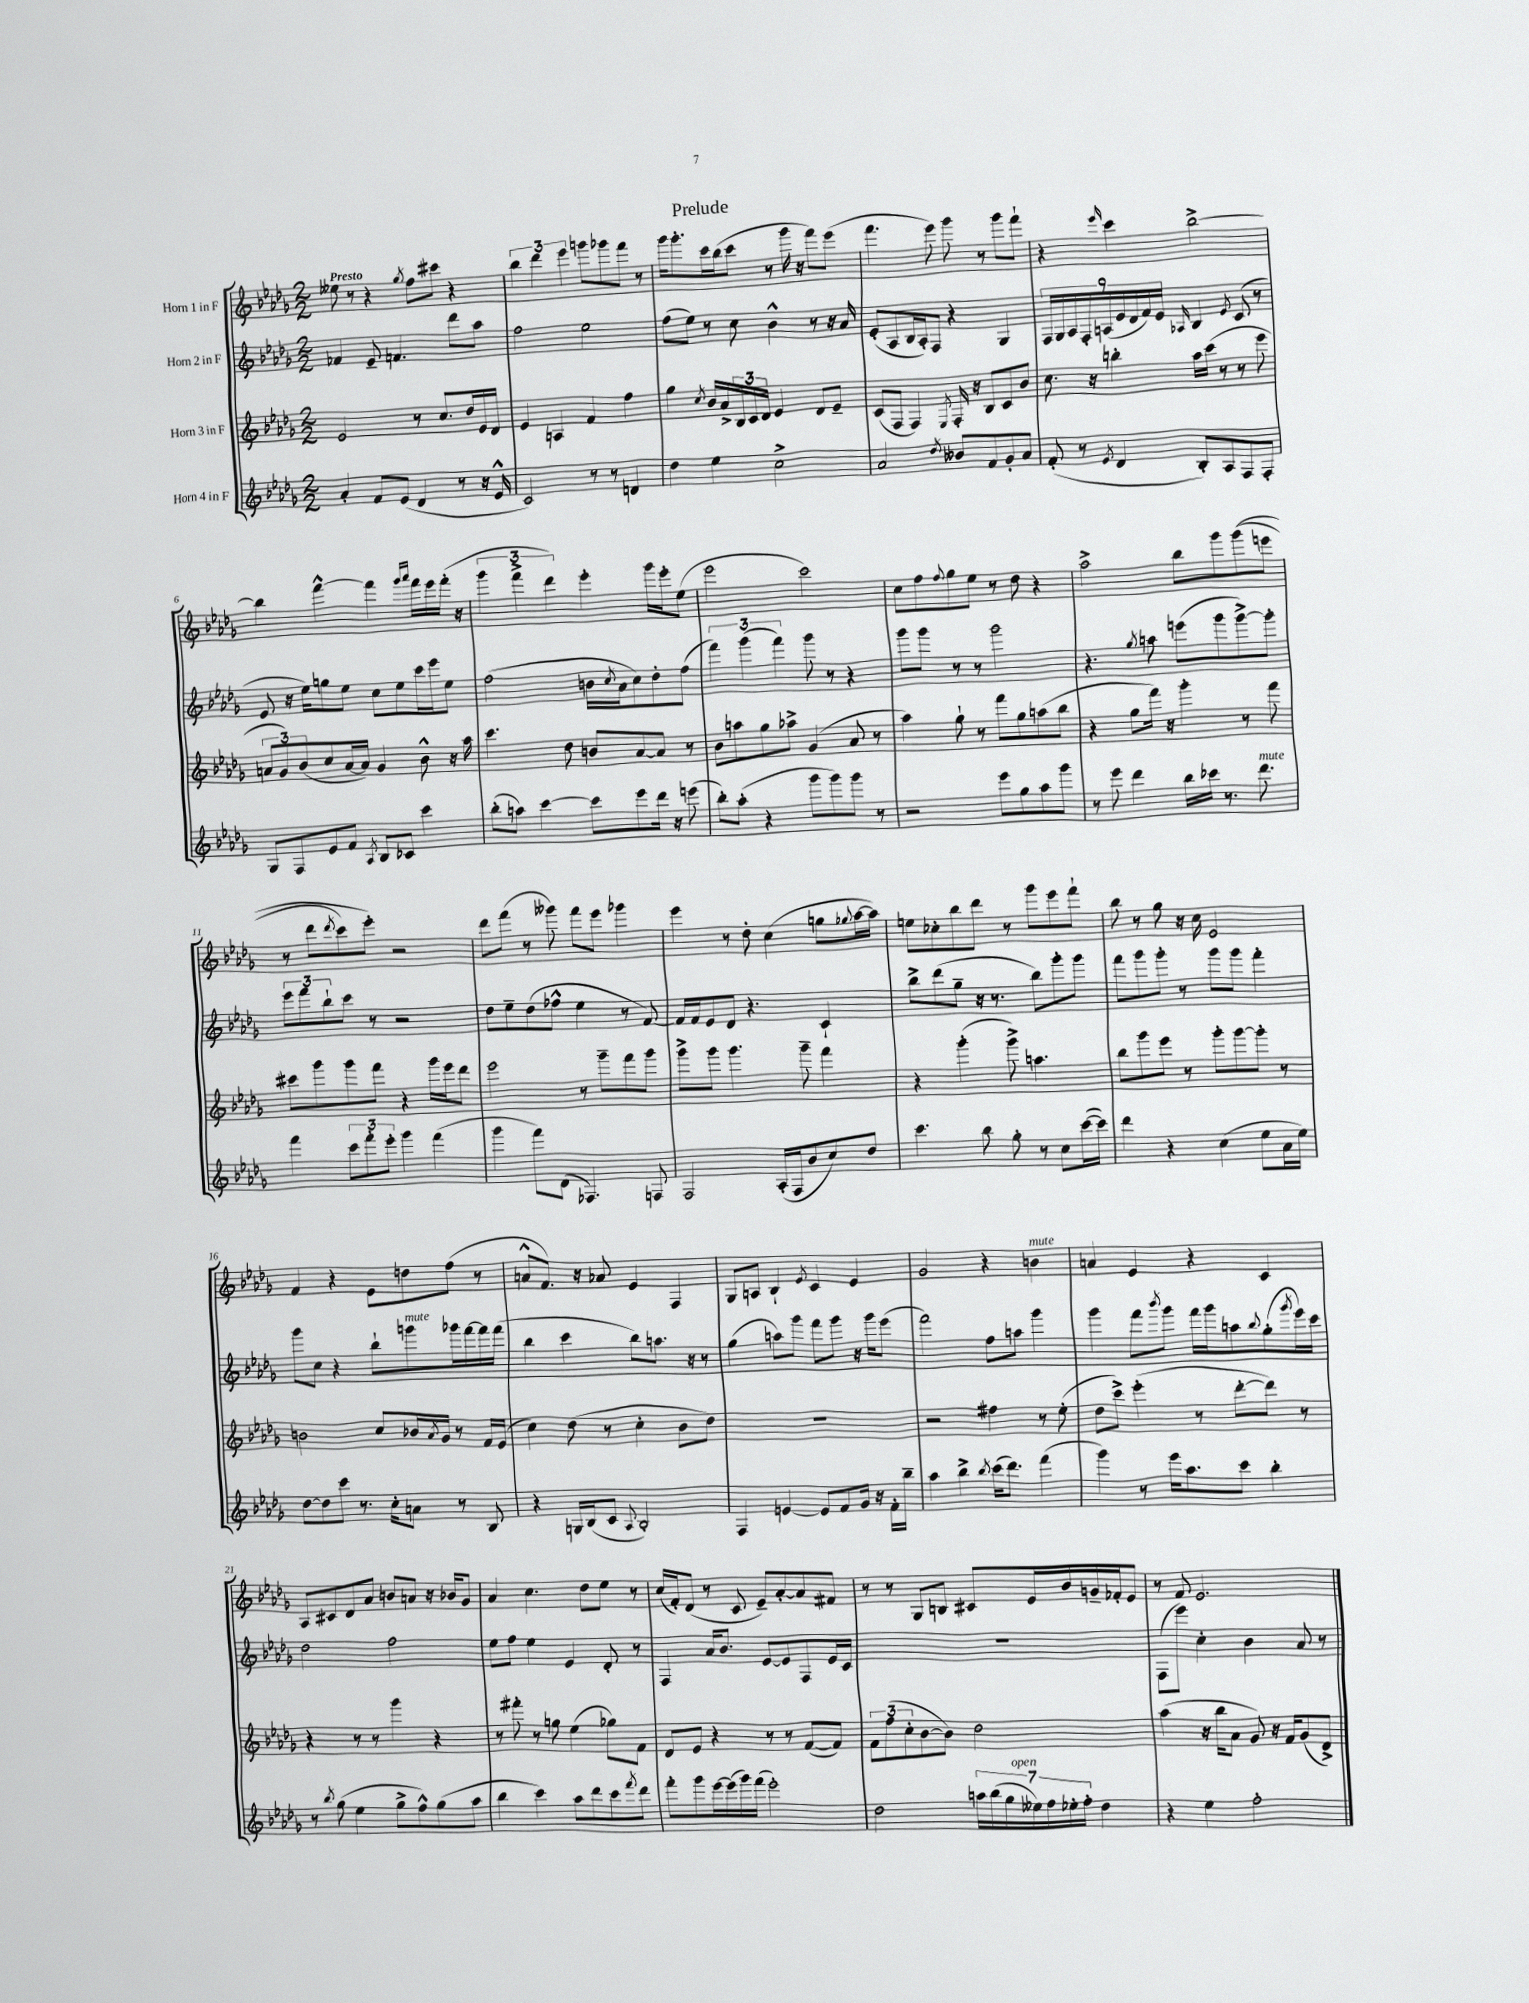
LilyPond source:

\header { title = "Prelude" }
<<
\new StaffGroup <<
\new Staff = "s0" \with { instrumentName = "Horn 1 in F" } {
    \clef treble \key des \major \numericTimeSignature \time 2/2 \tempo "Presto"
    eeses''8 r8 r4 \acciaccatura { ges''8 } f''8 cis'''8 r4 |
    \tuplet 3/2 { bes''4 des'''4 ees'''4 } g'''8 ges'''8 f'''8 r8 |
    ges'''16 ges'''8.-. c'''16 bes''16( c'''8 r8 ges'''16 r16 f'''8) ees'''8( |
    f'''4. ees'''8) ges'''8 r8 ges'''8 f'''8-! |
    r4 \grace { ees'''16 } c'''4 bes''2~-> |
    bes''4 f'''4~-^ f'''4 \grace { ges'''16 aes'''16 } f'''16 ees'''16 f'''16-.( r16 |
    \tuplet 3/2 { ges'''4 f'''4-> des'''4) } ees'''4-. ges'''16 ees'''16-. ees''8( |
    ees'''2 c'''2) |
    c''8 f''8 \appoggiatura { f''8 } ges''8 ees''8 r8 des''8 r4 |
    aes''2-> bes''8 ges'''8 ges'''8(\( e'''8 |
    r8 des'''8 \acciaccatura { des'''8 } c'''8) ees'''8-.\) r2 |
    des'''8 f'''8( r8 geses'''8) f'''8 ees'''8 ges'''4 |
    ees'''4 r8 des''8-. c''4( g''8 \appoggiatura { ges''8 } aes''16~ aes''16) |
    e''8 ces''8-. bes''8 des'''8 r8 ges'''8 ees'''8 f'''8-! |
    bes''8 r8 ges''8 r16 c''16 ees'2 |
    f'4 r4 ees'8 d''8 f''8( r8 |
    a'8-^ f'8.) r16 aes'8 ees'4 f4 |
    ges8 a8 bes4-! \acciaccatura { ees'8 } c'4 ees'4 |
    ges'2 r4 b'4^\markup { \italic "mute" } |
    a'4 ees'4 r4 c'4 |
    aes8 cis'8 des'8 aes'8 b'8 a'8 r16 bes'16 ges'8 |
    aes'4 c''4. des''8 ees''8 r8 |
    c''16( f'16-.) des'8( r8 c'8 ees'8--) aes'8~-. aes'8 fis'8 |
    r8 r8 ges8 b8 cis'8 ees'16 bes'16 g'16-- fes'16-. ees'8 |
    r8 f'8 ees'2. \bar "|." |
}
\new Staff = "s1" \with { instrumentName = "Horn 2 in F" } {
    \clef treble \key des \major \numericTimeSignature \time 2/2
    fes'4 ees'8-- f'4. des'''8 aes''8 |
    f''2 ees''2 |
    f''8( ees''8) r8 c''8 bes'4-^ r8 r16 aes'16 |
    ees'8-.( aes8 bes16 aes16-.) f8 r4 ges4 |
    \tuplet 9/8 { f16 ges16 aes16 f16-. a16( ees'16 des'16 f'16) ees'16 } \grace { aes16 } bes4 \acciaccatura { ees'8 } c'8( r8 |
    ees'8 r16 ees''16) g''8 ees''8 c''8 ees''8 c'''16 ees'''16 ees''8 |
    f''2( b'16 \acciaccatura { c''8 } aes'16 c''8) des''8-. f''8( |
    \tuplet 3/2 { f'''4) ges'''4( f'''4) } ges'''8 r8 r4 |
    ges'''8 ges'''8 r8 r8 ges'''2 |
    r4. \acciaccatura { ges''8 } a''8 e'''8( ges'''8 ges'''8~->) ges'''8-. |
    \tuplet 3/2 { ees'''8 f'''8 bes''8-! } c'''8 r8 r2 |
    des''8 ees''8-- des''8( fes''8-^ ees''4 r8 f'8~) |
    f'16 f'16 ees'8 des'8 r4. c'4-! |
    bes''8-> des'''8( ges''8-- r16 r8. bes''8) ges'''8-. ges'''8 |
    f'''8 ges'''8 ges'''8-. r8 ges'''8 ges'''8 f'''4-. |
    ges'''8 c''8 r4 bes''8-! g'''8^\markup { \italic "mute" } ges'''16 f'''16~ f'''16 f'''16( |
    bes''4 c'''4 bes''8) a''8. r16 r8 |
    ges''4( a''8) ges'''8 f'''8 ges'''8 r16 ges'''16 ees'''8( |
    f'''2) f''8 a''8 ges'''4 |
    ges'''4 f'''8 \acciaccatura { bes'''8 } ges'''8 f'''16 ges'''16 a''8 \appoggiatura { bes''8 } ges''8-.( \acciaccatura { ges'''8 } ees'''16) c'''16 |
    des''2 f''2 |
    ees''8 f''8 ees''4 ees'4 des'8-. r8 |
    f4 aes'16 bes'8. ees'8~ ees'8 f8 ees'16 c'16 |
    R1 |
    f8( ees'''8) c''4-. bes'4 aes'8 r8 \bar "|." |
}
\new Staff = "s2" \with { instrumentName = "Horn 3 in F" } {
    \clef treble \key des \major \numericTimeSignature \time 2/2
    ees'2 r8 c''8. des''16 ees'16 des'16 |
    ees'4 a4 f'4 f''4 |
    ges''4 \acciaccatura { c''8 } bes'16 aes'16-> \tuplet 3/2 { bes16 c'16 des'16 } ees'4 des'8 ees'8-- |
    c'8( f8 f4) \acciaccatura { ees8 } f16-. r16 bes8 c'8 bes'8 |
    c''8. r16 b''4-. aes''16 c'''16( r8 r8 ees'''8 |
    \tuplet 3/2 { a'8 ges'8) bes'8( } c''8 a'16~ a'16) ges'4 bes'8-^ r16 aes''16 |
    c'''4. des''8 b'8 aes'8~ aes'8 r8 |
    bes'8 a''8 ges''8 aes''8-> ges'4( aes'8 r8 |
    aes''4) ges''8-! r8 f'''8 ges''8 a''8( bes''8 |
    r4 ges''8 f'''16) r16 ges'''4-. r8 f'''8 |
    cis'''8 ges'''8 ges'''8 f'''8 r4 ges'''16 ees'''16 des'''8 |
    ees'''2 r8 ges'''8-- f'''8 ges'''8 |
    ges'''8-> ges'''8 ges'''4. ges'''8-- f'''4 |
    r4 ges'''4-.( ges'''8->) a''4. |
    bes''8 ges'''8 ees'''8 r8 ges'''8-. ges'''8~ ges'''8-. r8 |
    b'2 c''8 bes'16 \acciaccatura { aes'8 } ges'16 r8 f'16 ees'16( |
    c''4) des''8( r8 c''4-. bes'8 des''8) |
    R1 |
    r2 fis''4 r8 ees''8-.( |
    des''8 c'''8->) ees'''4-.( r8 des'''8~-. des'''8) r8 |
    r4 r8 r8 ges'''4 r4 |
    r8 fis'''8-. r8 g''8 ees''4( ges''8) f'8 |
    des'8 ees'8 r4 r8 r8 f'8~( f'8) |
    \tuplet 3/2 { f'8 f''8( c''8-. } bes'8~ bes'8) des''2 |
    aes''4( r16 bes''16 aes'8 ges'8) r16 f'16 ges'8( des'8->) \bar "|." |
}
\new Staff = "s3" \with { instrumentName = "Horn 4 in F" } {
    \clef treble \key des \major \numericTimeSignature \time 2/2
    aes'4-. f'8 ees'8( des'4 r8 r16 ees'16-^ |
    c'2) r8 r8 d'4 |
    des''4 ees''4 c''2-> |
    aes'2 \acciaccatura { des''8 } beses'8 f'8 ges'8-. aes'8 |
    f'8-.( r8 \acciaccatura { ees'8 } des'4 bes8-.) aes8 f8 f8-. |
    ges8 f8 ees'8 f'8 \acciaccatura { aes8 } bes8 ces'8 c'''4 |
    bes''8-.( a''8) c'''4~ c'''8 ees'''8 des'''16 r16 e'''8( |
    bes''8-.) aes''8-.( r4 ges'''8 ges'''8) ges'''8 r8 |
    r2 ees'''8 ges''8 aes''8 ges'''8 |
    r8 ees'''8 des'''4 bes''16 ces'''16 r8. des'''8.^\markup { \italic "mute" } |
    f'''4 \tuplet 3/2 { c'''8 f'''8-. ees'''8-. } ges'''4 f'''4( |
    ges'''4 f'''8) des'8( fes4.) f8 |
    f2 aes16-.( f16 bes'8 c''8) des''8 |
    c'''4. bes''8 ges''8-. r8 c''8 c'''16~( c'''16) |
    des'''4 r4 c''4( ees''8 aes'16 ees''16) |
    des''8~ des''8 c'''8 r8. c''16-. a'8 r8 bes8 |
    r4 g16 bes16( c'8 \appoggiatura { aes8 } bes2-.) |
    f4 e'4~ e'8 f'8 ges'16 r16 f'16-. bes''16-- |
    aes''4 bes''4-> \acciaccatura { bes''8 } c'''16( des'''8.) f'''4( |
    ges'''4) r8 ees'''16 aes''8. c'''8 bes''4-. |
    r8 \acciaccatura { bes''8 } ges''8( ees''4 ges''8-> f''8-^) ges''8( aes''8 |
    bes''4 c'''4) aes''8 des'''8 c'''8 \acciaccatura { f'''8 } des'''8 |
    f'''8-. ges'''8 ees'''16~ ees'''16( ges'''16) f'''16( ees'''2-.) |
    des''2 \tuplet 7/4 { a''16 bes''16( ges''16 eeses''16^\markup { \italic "open" }) f''16 ees''16-. f''16-. } des''4 |
    r4 ees''4 f''2-. \bar "|." |
}
>>
>>
